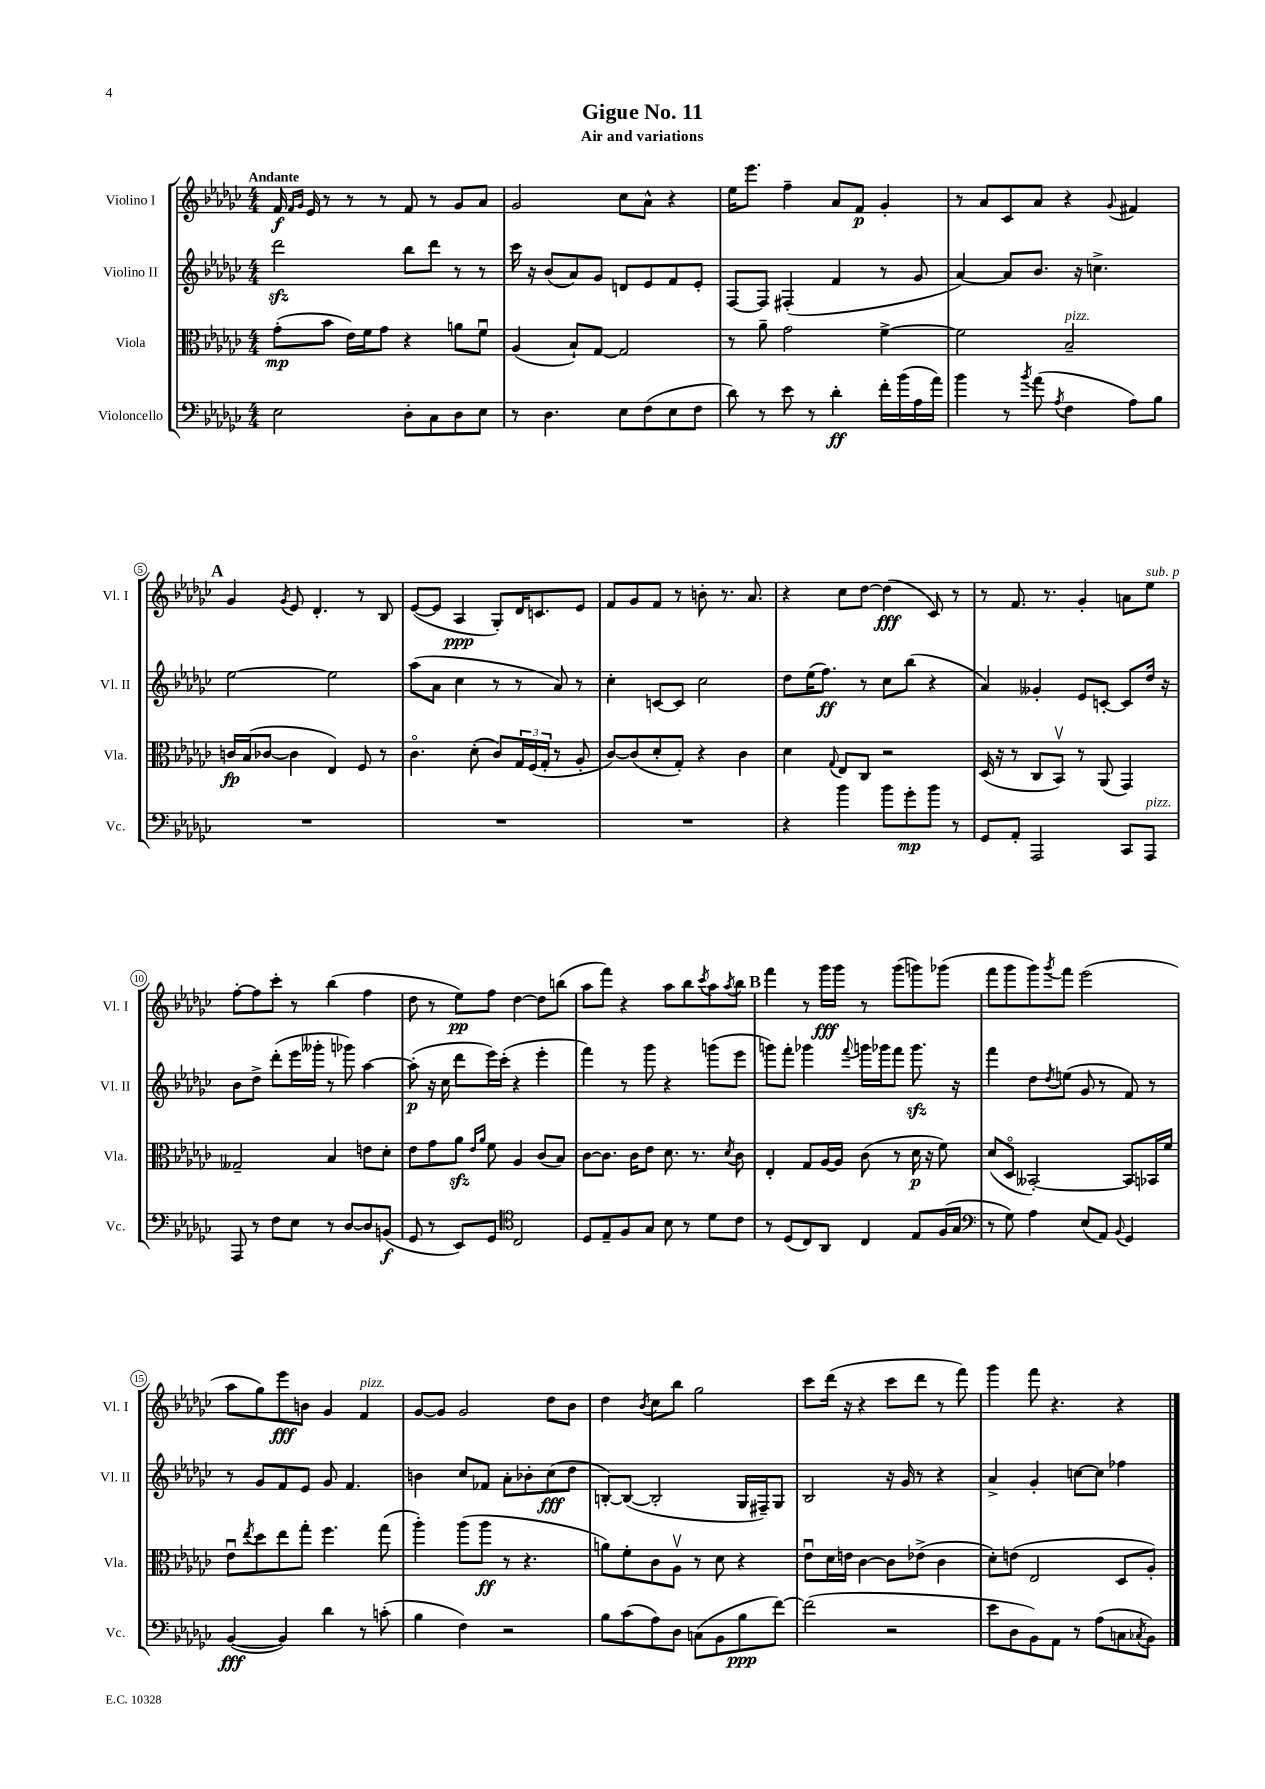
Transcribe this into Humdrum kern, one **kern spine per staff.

**kern	**kern	**kern	**kern
*staff4	*staff3	*staff2	*staff1
*clefF4	*clefC3	*clefG2	*clefG2
*k[b-e-a-d-g-c-]	*k[b-e-a-d-g-c-]	*k[b-e-a-d-g-c-]	*k[b-e-a-d-g-c-]
*M4/4	*M4/4	*M4/4	*M4/4
2E-	(8g-'	2ddd-	16f
.	.	.	16qqf
.	.	.	16qqg-
.	.	.	16e-
.	8b-	.	8r
.	16e-)	.	8r
.	16f	.	.
.	8g-	.	8r
8D-'	4r	8bb-	8f
8C-	.	8ddd-	8r
8D-	8a	8r	8g-
8E-	8fu	8r	8a-
=	=	=	=
8r	(4A-	16ccc-	2g-
.	.	16r	.
4.D-	.	(8b-	.
.	8B-`)	8a-)	.
.	[8G-	8g-	.
8E-	2G-]	8d	8cc-
(8F	.	8e-	8a-^^
8E-	.	8f	4r
8F	.	8e-'	.
=	=	=	=
8d-)	8r	[8F	16ee-
.	.	.	8.eee-
8r	8a-~	8F]	.
8e-	2g-	(4F#'	4ff~
8r	.	.	.
4d-'	.	4f	8a-
.	.	.	8f
16f'	[4f^	8r	4g-'
(16b-	.	.	.
16A-	.	8g-	.
16a-)	.	.	.
=	=	=	=
4b-	2f]	[4a-)	8r
.	.	.	8a-
8r	.	8a-]	8c-
8qb-	.	.	.
(8a-	.	8.b-	8a-
8qA-	.	.	.
4F	2B-~	.	4r
.	.	16r	.
.	.	4.cc^	.
.	.	.	8qqg-
8A-)	.	.	4f#
8B-	.	.	.
=	=	=	=
1r	16c	[2ee-	4g-
.	(16B-	.	.
.	[8c-	.	.
.	.	.	8qg-
.	4c-]	.	8e-
.	.	.	4.d-'
.	4E-)	2ee-]	.
.	8F	.	8r
.	8r	.	8B-
=	=	=	=
1r	4.c-o	(8aa-	([8e-
.	.	8a-	8e-]
.	.	4cc-	4A-
.	(8d-'	.	.
.	8c-)	8r	8G-')
.	24G-	8r	16d-
.	(24F	.	.
.	.	.	8.c
.	24G-'	.	.
.	8r	8a-)	.
.	8A-'	8r	8e-
=	=	=	=
1r	[8c-)	4cc-'	8f
.	(8c-]	.	8g-
.	8d-'	[8c	8f
.	8G-')	8c]	8r
.	4r	2cc-	8b'
.	.	.	8.r
.	4c-	.	.
.	.	.	8.a-
=	=	=	=
4r	4d-	8dd-	4r
.	.	(16ee-	.
.	.	8.ff)	.
.	8qqG-	.	.
4b-	8E-	.	8cc-
.	8C-	8r	[8dd-
8b-	2r	8cc-	(4dd-]
8g-'	.	(8bb-	.
8b-	.	4r	8c-)
8r	.	.	8r
=	=	=	=
8GG-	(16D-	4a-)	8r
.	16r	.	.
8AA-'	8r	.	8.f
2AAA-	8C-	4g--'	.
.	.	.	8.r
.	8BB-v)	.	.
.	8r	8e-	4g-'
.	(8AA-	[8c'	.
8CC-	4GG-)	8c]	8a
8AAA-	.	16dd-	8ee-
.	.	16r	.
=	=	=	=
8AAA-	2G--~	8b-	[8ff'
8r	.	8dd-^	8ff]
8F	.	(8ddd-'	8ccc-'
8E-	.	16eee-	8r
.	.	16ggg--'	.
8r	4B-	8r	(4bb-
[8D-	.	8ggg-)	.
8D-]	8e	[4aa-	4ff
(8BB	8d-'	.	.
=	=	=	=
8GG-	8e-	(8aa-']	8dd-
8r	8g-	16r	8r
.	.	16cc-	.
8EE-)	8a-	8ddd-	8ee-)
.	16qqe-	.	.
.	16qqa-	.	.
8GG-	8f	16eee-)	8ff
.	.	(16ccc-'	.
*clefC4	*	*	*
2C-	4A-	4r	[4dd-
.	(8c-	4eee-'	8dd-]
.	8B-)	.	(8bb
=	=	=	=
8D-	[8c-	4fff)	8aa-
8E-~	8.c-]	.	8fff)
8F	.	8r	4r
.	16c-	.	.
8G-	8e-	8ggg-	.
8B-	8.d-	4r	8aa-
8r	.	.	8bb-
.	8.r	.	.
.	.	.	8qccc-
8d-	.	(8ggg	8aa-
.	8qd-	.	8qaa-
8c-	8c-	8eee-	8bb-
=	=	=	=
8r	4E-'	8ggg)	4fff
(8D-	.	8fff'	.
8C-)	8G-	4ggg-	8r
8AA-	[16A-	.	16ggg-
.	16A-]	.	16ggg-
.	.	8qqfff	.
4C-	(8c-	16ggg	8r
.	.	16ggg-	.
.	8r	8fff	(8ggg-
8E-	16d-	8.ggg-	8ggg)
.	16r	.	.
(16F	8f)	.	(8ggg-
16G-	.	16r	.
=	=	=	=
*clefF4	*	*	*
8r	(8d-	4fff	8fff
8G-)	8D-o	.	8ggg-
4A-	[2BB--')	8dd-	8ggg-)
.	.	8qdd-	8qggg-
.	.	(8ee	8fff
(8E-	.	8g-	(2eee-
8AA-)	.	8r	.
8qqBB-	.	.	.
4GG-	8BB--]	8f)	.
.	16BB-	8r	.
.	16f	.	.
=	=	=	=
([4BB-	8e-u	8r	8aa-
.	8qee-	.	.
.	8dd-	8g-	8gg-)
4BB-])	8ee-	8f	8eee-
.	8gg-'	8e-	8b
4d-	4.ff	8g-	4g-
.	.	4.f	.
8r	.	.	4f
(8c'	(8gg-	.	.
=	=	=	=
4B-	4aa-')	4b	[8g-
.	.	.	8g-]
4F)	(8aa-	8cc-	2g-
.	8aa-	8f-	.
2r	8r	8a-'	.
.	4.r	8b-'	.
.	.	(8cc-	8dd-
.	.	8dd-	8b-
=	=	=	=
8B-	8a)	[8B')	4dd-
(8c-	8f'	(8B_	.
.	.	.	8qb-
8A-)	8c-	2B']	8cc-
8D-	8A-v	.	8bb-
(8C	8r	.	2gg-
8BB-	8d-	.	.
8B-	4r	16G-	.
.	.	16F#~)	.
[8f)	.	8G-	.
=	=	=	=
(2f]	8e-u	2B-	8ccc-
.	16d-	.	(16ddd-
.	16e	.	16r
.	[4c-	.	4r
2r	8c-]	16r	8ccc-
.	.	16g-	.
.	(8e-^	8r	8ddd-
.	4c-	4r	8r
.	.	.	8fff)
=	=	=	=
8e-	8d-')	4a-^	4ggg-
8D-	(8e	.	.
8BB-)	2E-	4g-'	8fff
8AA-	.	.	4.r
8r	.	[8cc	.
(8A-	.	8cc]	.
8C	8D-	4ff-	4r
8qC-	.	.	.
8BB-)	8A-')	.	.
==	==	==	==
*-	*-	*-	*-
